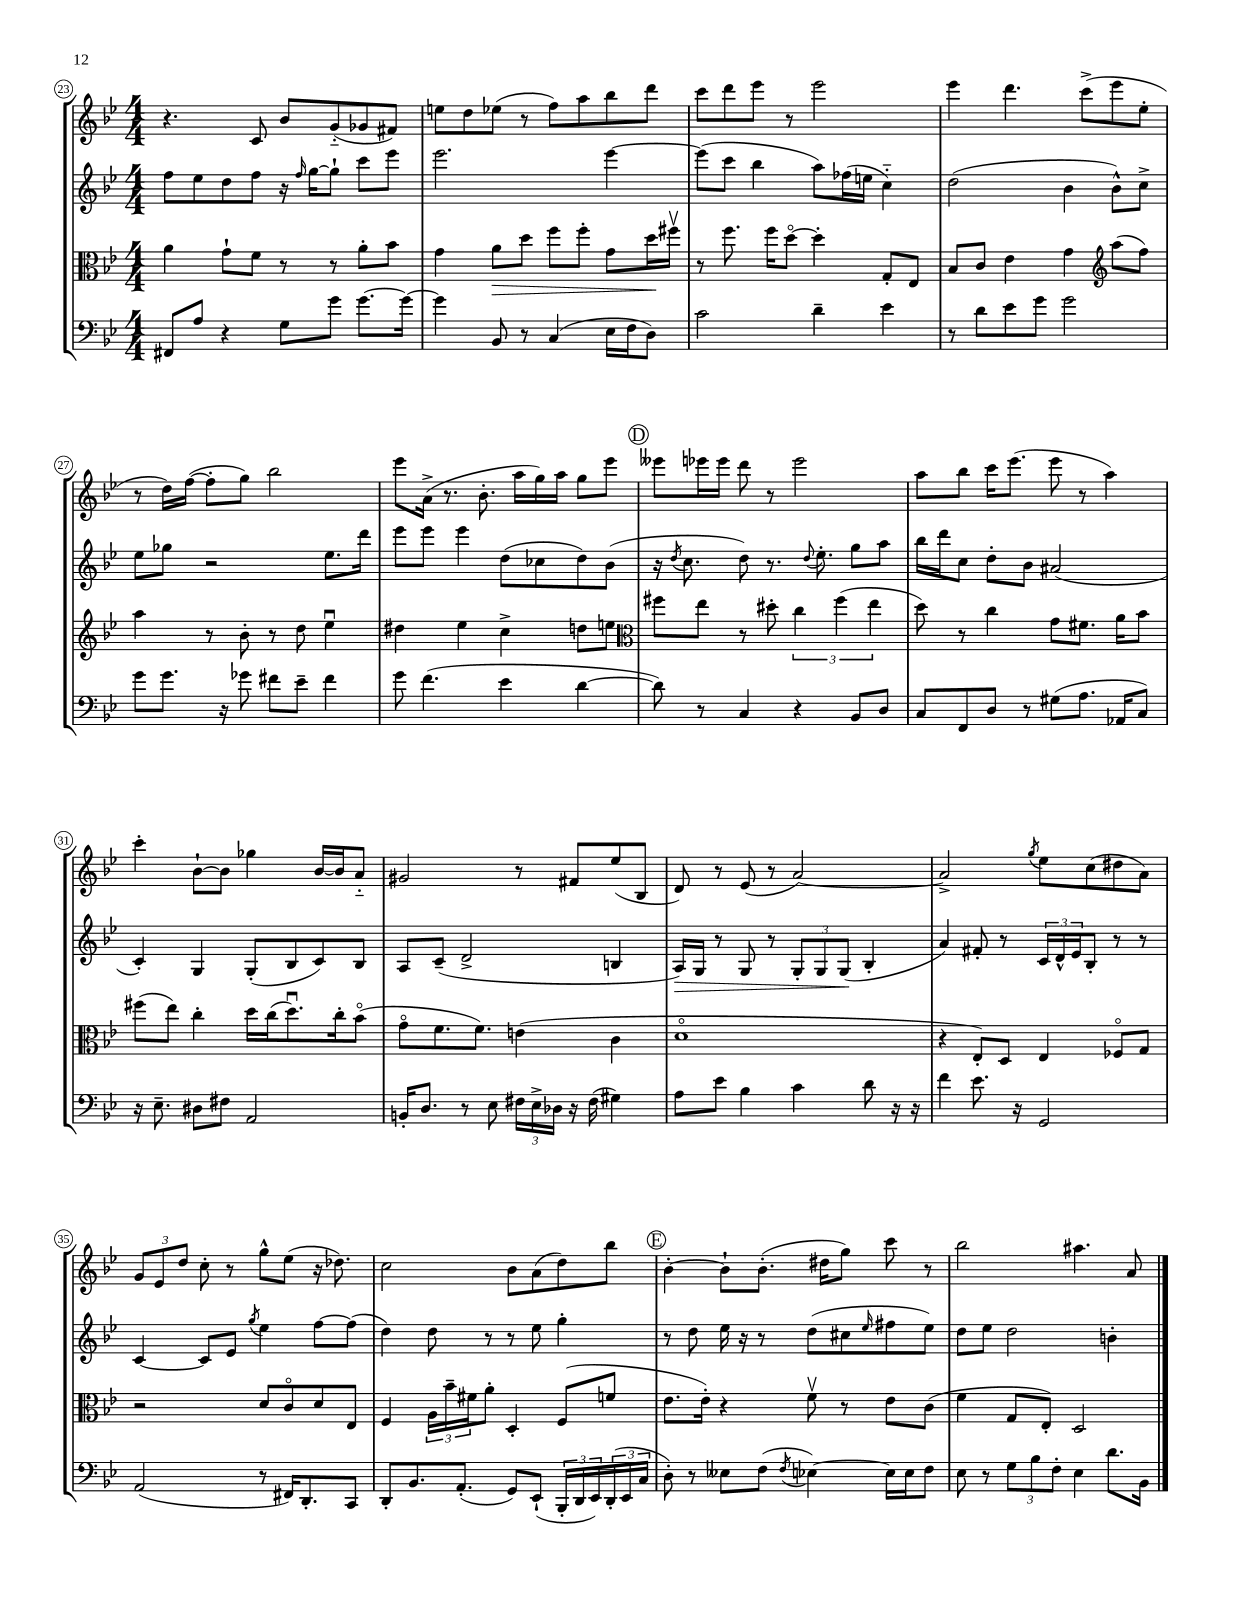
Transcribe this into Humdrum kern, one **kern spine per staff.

**kern	**kern	**kern	**kern
*staff4	*staff3	*staff2	*staff1
*clefF4	*clefC3	*clefG2	*clefG2
*k[b-e-]	*k[b-e-]	*k[b-e-]	*k[b-e-]
*M4/4	*M4/4	*M4/4	*M4/4
8FF#	4a	8ff	4.r
8A	.	8ee-	.
4r	8g`	8dd	.
.	8f	8ff	8c
8G	8r	16r	8b-
.	.	16qqff	.
.	.	[16gg	.
8g	8r	8gg`]	(8g'~
[8.g	8a'	8ccc	8g-
.	8b-	8eee-	8f#)
16g_	.	.	.
=	=	=	=
4g]	4g	2.eee-	8ee
.	.	.	8dd
8BB-	8a	.	(8ee-
8r	8dd	.	8r
(4C	8ff	.	8ff)
.	8ff'	.	8aa
16E-	8g	[4eee-	8bb-
16F	.	.	.
8D)	16dd	.	8ddd
.	16ff#v	.	.
=	=	=	=
2c	8r	(8eee-]	8ccc
.	8.ff	8ccc	8ddd
.	.	4bb-	8eee-
.	16ff	.	.
.	[8ddo	.	8r
4d~	4dd']	8aa)	2eee-
.	.	(16ff-	.
.	.	16ee	.
4e-	8G'	4cc'~)	.
.	8E-	.	.
=	=	=	=
8r	8B-	(2dd	4eee-
8d	8c	.	.
8e-	4e-	.	4.ddd
8g	.	.	.
2g	4g	4b-	.
.	.	.	(8ccc^
*	*clefG2	*	*
.	(8aa	8b-^^)	8eee-
.	8ff)	8cc^	8ee-'
=	=	=	=
8g	4aa	8ee-	8r
8.g	.	8gg-	16dd)
.	.	.	([16ff
.	8r	2r	8ff']
16r	.	.	.
8g-	8b-'	.	8gg)
8f#	8r	.	2bb-
8e-~	8dd	.	.
4f#	4ee-u	8.ee-	.
.	.	16ddd	.
=	=	=	=
8g	4dd#	8eee-	8eee-
(4.f	.	8eee-	(16a^
.	.	.	8.r
.	4ee-	4eee-	.
.	.	.	8.b-'
4e-	4cc^	(8dd	.
.	.	.	16aa
.	.	8cc-	16gg)
.	.	.	16aa
[4d	8dd	8dd)	8gg
.	8ee	(8b-	8eee-
=	=	=	=
*	*clefC3	*	*
8d])	8ff#	16r	8eee--
.	.	8qdd	.
.	.	8.cc	.
8r	8ee-	.	16eee-
.	.	.	16eee-
4C	8r	8dd)	8ddd
.	8dd#'	8.r	8r
4r	6cc	.	2eee-
.	.	8qqdd	.
.	.	8.ee-'	.
.	(6ff#	.	.
8BB-	.	8gg	.
.	6ee-	.	.
8D	.	8aa	.
=	=	=	=
8C	8dd)	16bb-	8aa
.	.	16ddd	.
8FF	8r	8cc	8bb-
8D	4cc	8dd'	16ccc
.	.	.	(8.eee-
8r	.	8b-	.
(8G#	8g	(2a#	8eee-
8.A	8.f#	.	8r
.	.	.	4aa)
16AA-	16a	.	.
8C)	8b-	.	.
=	=	=	=
16r	(8ff#	4c')	4ccc'
8.E-~	.	.	.
.	8ee-)	.	.
8D#	4cc'	4G	[8b-`
8F#	.	.	8b-]
2AA	16dd	(8G'	4gg-
.	(16cc	.	.
.	8.ddu)	8B-	.
.	.	8c)	[16b-
.	16cc'	.	16b-]
.	(8b-o	8B-	8a'~
=	=	=	=
16BB'	8go	8A	2g#
8.D	.	.	.
.	8.f	(8c~	.
8r	.	2d^	.
.	8.f)	.	.
8E-	.	.	.
24F#	(4e	.	8r
24E-^	.	.	.
24D-	.	.	.
16r	.	.	8f#
(16F#	.	.	.
4G#)	4c	4B	(8ee-
.	.	.	8B-
=	=	=	=
8A	1do	16A)	8d)
.	.	16G	.
8e-	.	8r	8r
4B-	.	8G	(8e-
.	.	8r	8r
4c	.	12G'	[2a)
.	.	12G	.
.	.	(12G	.
8d	.	4B-'	.
16r	.	.	.
16r	.	.	.
=	=	=	=
4f	4r	4a)	2a^]
8.e-	8E-')	8f#'	.
.	8D	8r	.
16r	.	.	.
.	.	.	8qgg
2GG	4E-	24c	8ee-
.	.	24d^^	.
.	.	24e-	.
.	.	8B-'	(8cc
.	8F-o	8r	8dd#
.	8G	8r	8a)
=	=	=	=
(2AA	2r	[4c	12g
.	.	.	12e-
.	.	.	12dd
.	.	8c]	8cc'
.	.	8e-	8r
.	.	8qgg	.
8r	8d	4ee-	8gg^^
16FF#)	8co	.	(8ee-
8.DD'	.	.	.
.	8d	[8ff	16r
.	.	.	8.dd-)
8CC	8E-	(8ff]	.
=	=	=	=
8DD'	4F	4dd)	2cc
8.BB-	.	.	.
.	24A	8dd	.
.	24b-~	.	.
(8.AA'	.	.	.
.	24f#	.	.
.	8a'	8r	.
8GG)	4D'	8r	8b-
(8EE-`	.	8ee-	(8a
24BBB-'	(8F	4gg'	8dd)
24DD	.	.	.
24EE-)	.	.	.
(24DD'	8f	.	8bb-
24EE-	.	.	.
24C	.	.	.
=	=	=	=
8D')	8.e-	8r	[4b-'
8r	.	8dd	.
.	16e-')	.	.
8E--	4r	16ee-	8b-`]
.	.	16r	.
(8F	.	8r	(8.b-'
8qF	.	.	.
[4E-)	8fv	(8dd	.
.	.	.	16dd#
.	8r	8cc#	8gg)
.	.	16qqee-	.
16E-]	8e-	8ff#	8ccc
16E-	.	.	.
8F	(8c	8ee-)	8r
=	=	=	=
8E-	4f	8dd	2bb-
8r	.	8ee-	.
12G	8G	2dd	.
12B-	.	.	.
.	8E-')	.	.
12F'	.	.	.
4E-	2D	.	4.aa#
8.d	.	4b'	.
.	.	.	8a
16BB-	.	.	.
==	==	==	==
*-	*-	*-	*-
